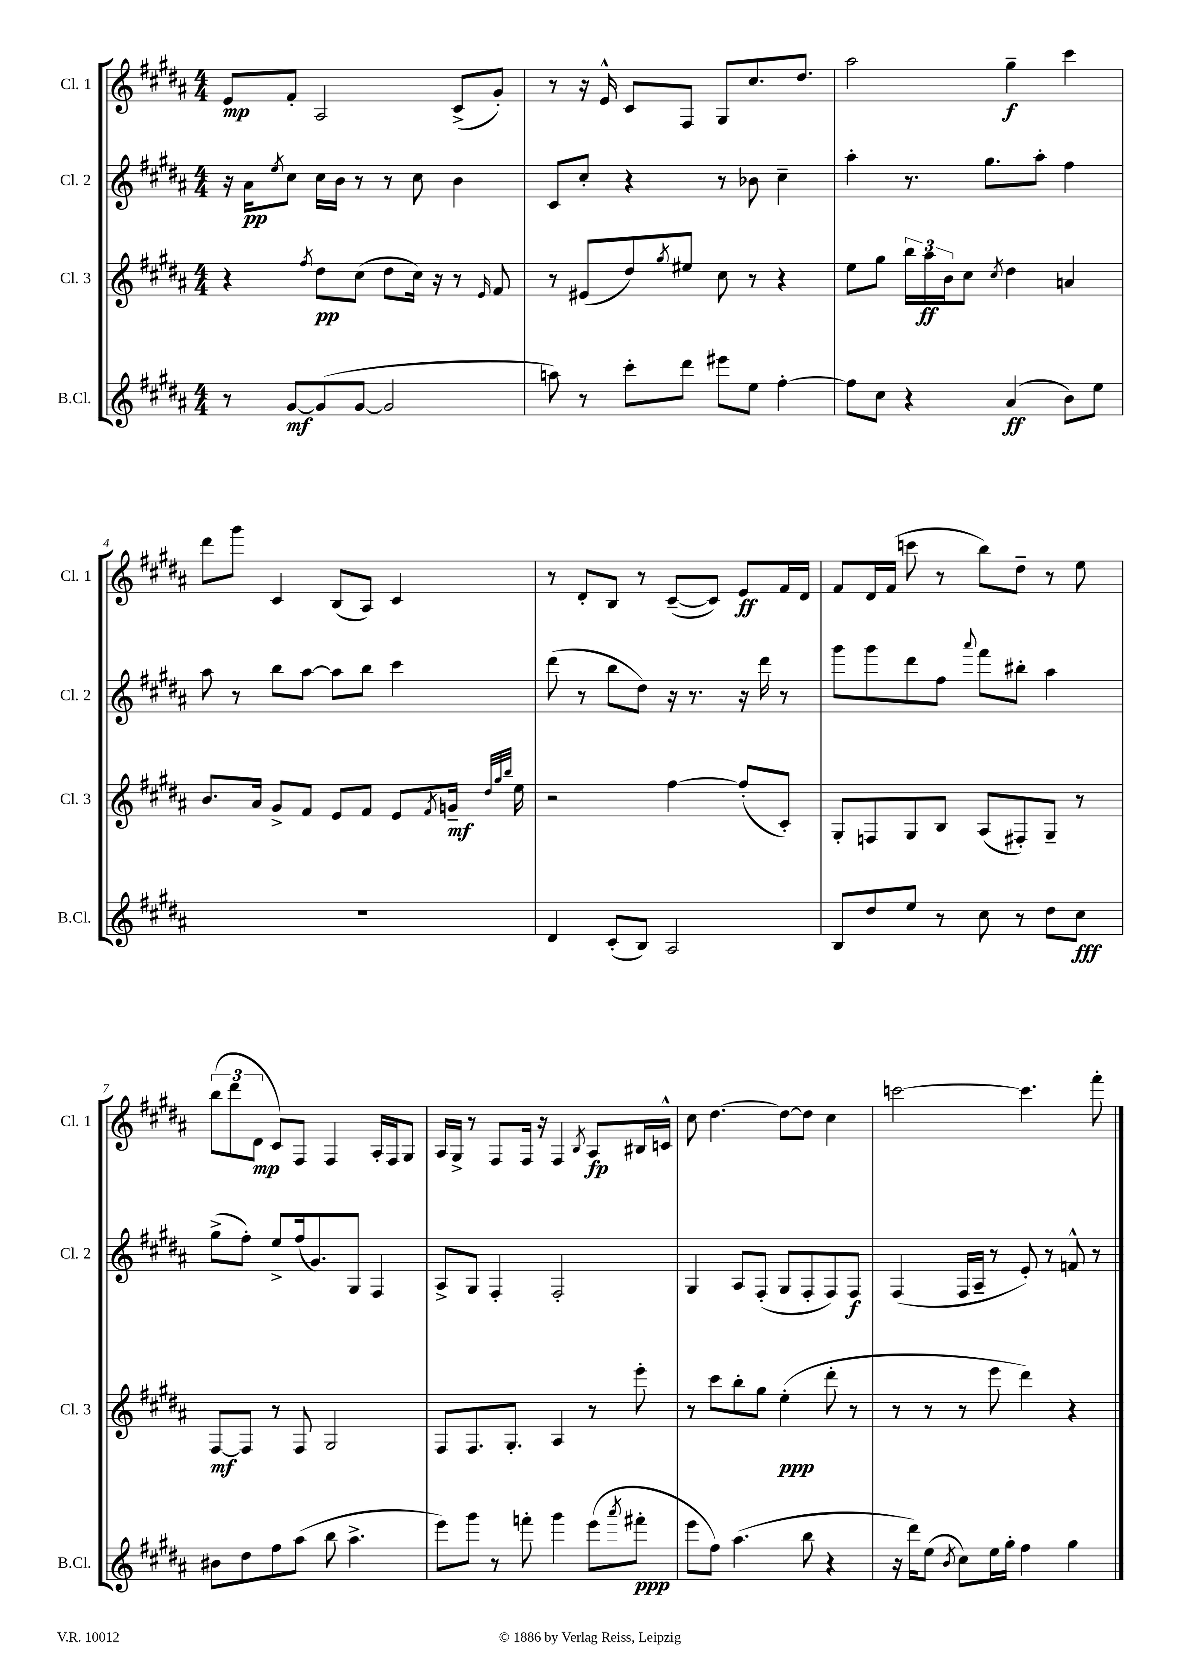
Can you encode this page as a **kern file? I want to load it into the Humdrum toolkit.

**kern	**dynam	**kern	**dynam	**kern	**dynam	**kern	**dynam
*part4	*part4	*part3	*part3	*part2	*part2	*part1	*part1
*staff4	*staff4	*staff3	*staff3	*staff2	*staff2	*staff1	*staff1
*I"B.Cl.	*	*I"Cl. 3	*	*I"Cl. 2	*	*I"Cl. 1	*
*I'B.Cl.	*	*I'Cl. 3	*	*I'Cl. 2	*	*I'Cl. 1	*
*clefG2	*	*clefG2	*	*clefG2	*	*clefG2	*
*k[f#c#g#d#a#]	*	*k[f#c#g#d#a#]	*	*k[f#c#g#d#a#]	*	*k[f#c#g#d#a#]	*
*M4/4	*	*M4/4	*	*M4/4	*	*M4/4	*
=1	=1	=1	=1	=1	=1	=1	=1
8r	.	4r	.	16r	.	8e/L	mp
.	.	.	.	16a#\KL	pp	.	.
.	.	.	.	8qee/	.	.	.
[8g#/L	mf	.	.	8cc#\J	.	8f#'/J	.
.	.	8qff#/	.	.	.	.	.
(8g#/]	.	8dd#\L	pp	16cc#\LL	.	2A#/	.
.	.	.	.	16b\JJ	.	.	.
[8g#/J	.	(8cc#\J	.	8r	.	.	.
2g#/]	.	8dd#\L	.	8r	.	.	.
.	.	16cc#\Jk)	.	8cc#\	.	.	.
.	.	16r	.	.	.	.	.
.	.	8r	.	4b\	.	(8c#^/L	.
.	.	16qqe/	.	.	.	.	.
.	.	8f#/	.	.	.	8g#'/J)	.
=2	=2	=2	=2	=2	=2	=2	=2
8aan\)	.	8r	.	8c#/L	.	8r	.
8r	.	(8e#X/L	.	8cc#'/J	.	16r	.
.	.	.	.	.	.	16e^^/	.
8ccc#'\L	.	8dd#/)	.	4r	.	8c#/L	.
.	.	8qgg#/	.	.	.	.	.
8ddd#\J	.	8ee#X/J	.	.	.	8F#/J	.
8eee#X\L	.	8cc#\	.	8r	.	8G#/L	.
8ee\J	.	8r	.	8b-X\	.	8.cc#/	.
[4ff#'\	.	4r	.	4cc#~\	.	.	.
.	.	.	.	.	.	8.dd#/J	.
=3	=3	=3	=3	=3	=3	=3	=3
8ff#\L]	.	8ee\L	.	4aa#'\	.	2aa#\	.
8cc#\J	.	8gg#\J	.	.	.	.	.
4r	.	24bb\LL	.	8.r	.	.	.
.	.	24aa#\	ff	.	.	.	.
.	.	24b\J	.	.	.	.	.
.	.	8cc#\J	.	.	.	.	.
.	.	.	.	8.gg#\L	.	.	.
.	.	8qcc#/	.	.	.	.	.
(4a#/	ff	4dd#\	.	.	.	4gg#~\	f
.	.	.	.	8aa#'\J	.	.	.
8b\L)	.	4an/	.	4ff#\	.	4ccc#\	.
8ee\J	.	.	.	.	.	.	.
!!LO:LB:g=z
=4	=4	=4	=4	=4	=4	=4	=4
1r	.	8.b/L	.	8aa#\	.	8ddd#\L	.
.	.	.	.	8r	.	8ggg#\J	.
.	.	16a#/Jk	.	.	.	.	.
.	.	8g#^/L	.	8bb\L	.	4c#/	.
.	.	8f#/J	.	[8aa#\J	.	.	.
.	.	8e/L	.	8aa#\L]	.	(8B/L	.
.	.	8f#/J	.	8bb\J	.	8A#/J)	.
.	.	8e/L	.	4ccc#\	.	4c#/	.
.	.	8qf#/	.	.	.	.	.
.	.	16gn~/Jk	mf	.	.	.	.
.	.	32qqdd#/LLL	.	.	.	.	.
.	.	32qqgg#/	.	.	.	.	.
.	.	32qqbb/JJJ	.	.	.	.	.
.	.	16ee\	.	.	.	.	.
=5	=5	=5	=5	=5	=5	=5	=5
4d#/	.	2r	.	(8ddd#\	.	8r	.
.	.	.	.	8r	.	8d#'/L	.
(8c#'/L	.	.	.	8bb\L	.	8B/J	.
8B/J)	.	.	.	8dd#\J)	.	8r	.
2A#/	.	[4ff#\	.	16r	.	([8c#~/L	.
.	.	.	.	8.r	.	.	.
.	.	.	.	.	.	8c#/J])	.
.	.	(8ff#'/L]	.	16r	.	8e/L	ff
.	.	.	.	16ddd#\	.	.	.
.	.	8c#'/J)	.	8r	.	16f#/L	.
.	.	.	.	.	.	16d#/JJ	.
=6	=6	=6	=6	=6	=6	=6	=6
8B/L	.	8G#'/L	.	8ggg#\L	.	8f#/L	.
8dd#/	.	8Fn/	.	8ggg#\	.	16d#/L	.
.	.	.	.	.	.	(16f#/JJ	.
8ee/J	.	8G#/	.	8ddd#\	.	8cccn\	.
8r	.	8B/J	.	8ff#\J	.	8r	.
.	.	.	.	8qqaaa#/	.	.	.
8cc#\	.	(8A#/L	.	8fff#\L	.	8bb\L)	.
8r	.	8F#X'/)	.	8bb#X'\J	.	8dd#~\J	.
8dd#\L	.	8G#~/J	.	4aa#\	.	8r	.
8cc#\J	fff	8r	.	.	.	8ee\	.
!!LO:LB:g=z
=7	=7	=7	=7	=7	=7	=7	=7
8b#X\L	.	[8F#/L	mf	(8gg#^\L	.	(12bb\L	.
.	.	.	.	.	.	12ddd#\	.
8dd#\	.	8F#/J]	.	8ff#'\J)	.	.	.
.	.	.	.	.	.	12d#\J	mp
8ff#\	.	8r	.	8ee^/L	.	8c#/L)	.
(8aa#\J	.	8F#/	.	(16ff#/k	.	8F#/J	.
.	.	.	.	8.g#/)	.	.	.
8bb\	.	2G#/	.	.	.	4F#/	.
4.aa#^\	.	.	.	8G#/J	.	.	.
.	.	.	.	4F#/	.	16A#'/LL	.
.	.	.	.	.	.	16F#/J	.
.	.	.	.	.	.	8G#/J	.
=8	=8	=8	=8	=8	=8	=8	=8
8eee\L)	.	8F#/L	.	8A#^/L	.	16A#/LL	.
.	.	.	.	.	.	16G#^/JJ	.
8ggg#\J	.	8.F#/	.	8G#/J	.	8r	.
8r	.	.	.	4F#'/	.	8F#/L	.
.	.	8.G#'/J	.	.	.	.	.
8fffn'\	.	.	.	.	.	16F#/Jk	.
.	.	.	.	.	.	16r	.
4ggg#\	.	4A#/	.	2F#'/	.	4F#/	.
.	.	.	.	.	.	8qB/	.
(8eee\L	.	8r	.	.	.	8A#/L	fp
8qaaa#/	.	.	.	.	.	.	.
8fff#X'\J	ppp	8eee'\	.	.	.	16B#X/L	.
.	.	.	.	.	.	16cn^^/JJ	.
=9	=9	=9	=9	=9	=9	=9	=9
8eee\L	.	8r	.	4G#/	.	8cc#\	.
8ff#\J)	.	8ccc#\L	.	.	.	[4.dd#\	.
(4.aa#\	.	8bb'\	.	8A#/L	.	.	.
.	.	8gg#\J	.	(8F#'/J	.	.	.
.	.	(4ee'\	ppp	8G#/L	.	8dd#\L_	.
8bb\	.	.	.	8F#'/	.	8dd#\J]	.
4r	.	8ddd#'\	.	8F#/)	.	4cc#\	.
.	.	8r	.	8F#/J	f	.	.
=10	=10	=10	=10	=10	=10	=10	=10
16r	.	8r	.	(4F#/	.	[2cccn\	.
16ddd#\KL)	.	.	.	.	.	.	.
(8ee\J	.	8r	.	.	.	.	.
8qb/	.	.	.	.	.	.	.
8cc#\L)	.	8r	.	16F#/LL	.	.	.
.	.	.	.	16A#~/JJ	.	.	.
16ee\L	.	8eee\	.	8r	.	.	.
16gg#'\JJ	.	.	.	.	.	.	.
4ff#\	.	4ddd#\)	.	8e'/)	.	4.ccc\]	.
.	.	.	.	8r	.	.	.
4gg#\	.	4r	.	8fn^^/	.	.	.
.	.	.	.	8r	.	8fff#'\	.
==	==	==	==	==	==	==	==
*-	*-	*-	*-	*-	*-	*-	*-
